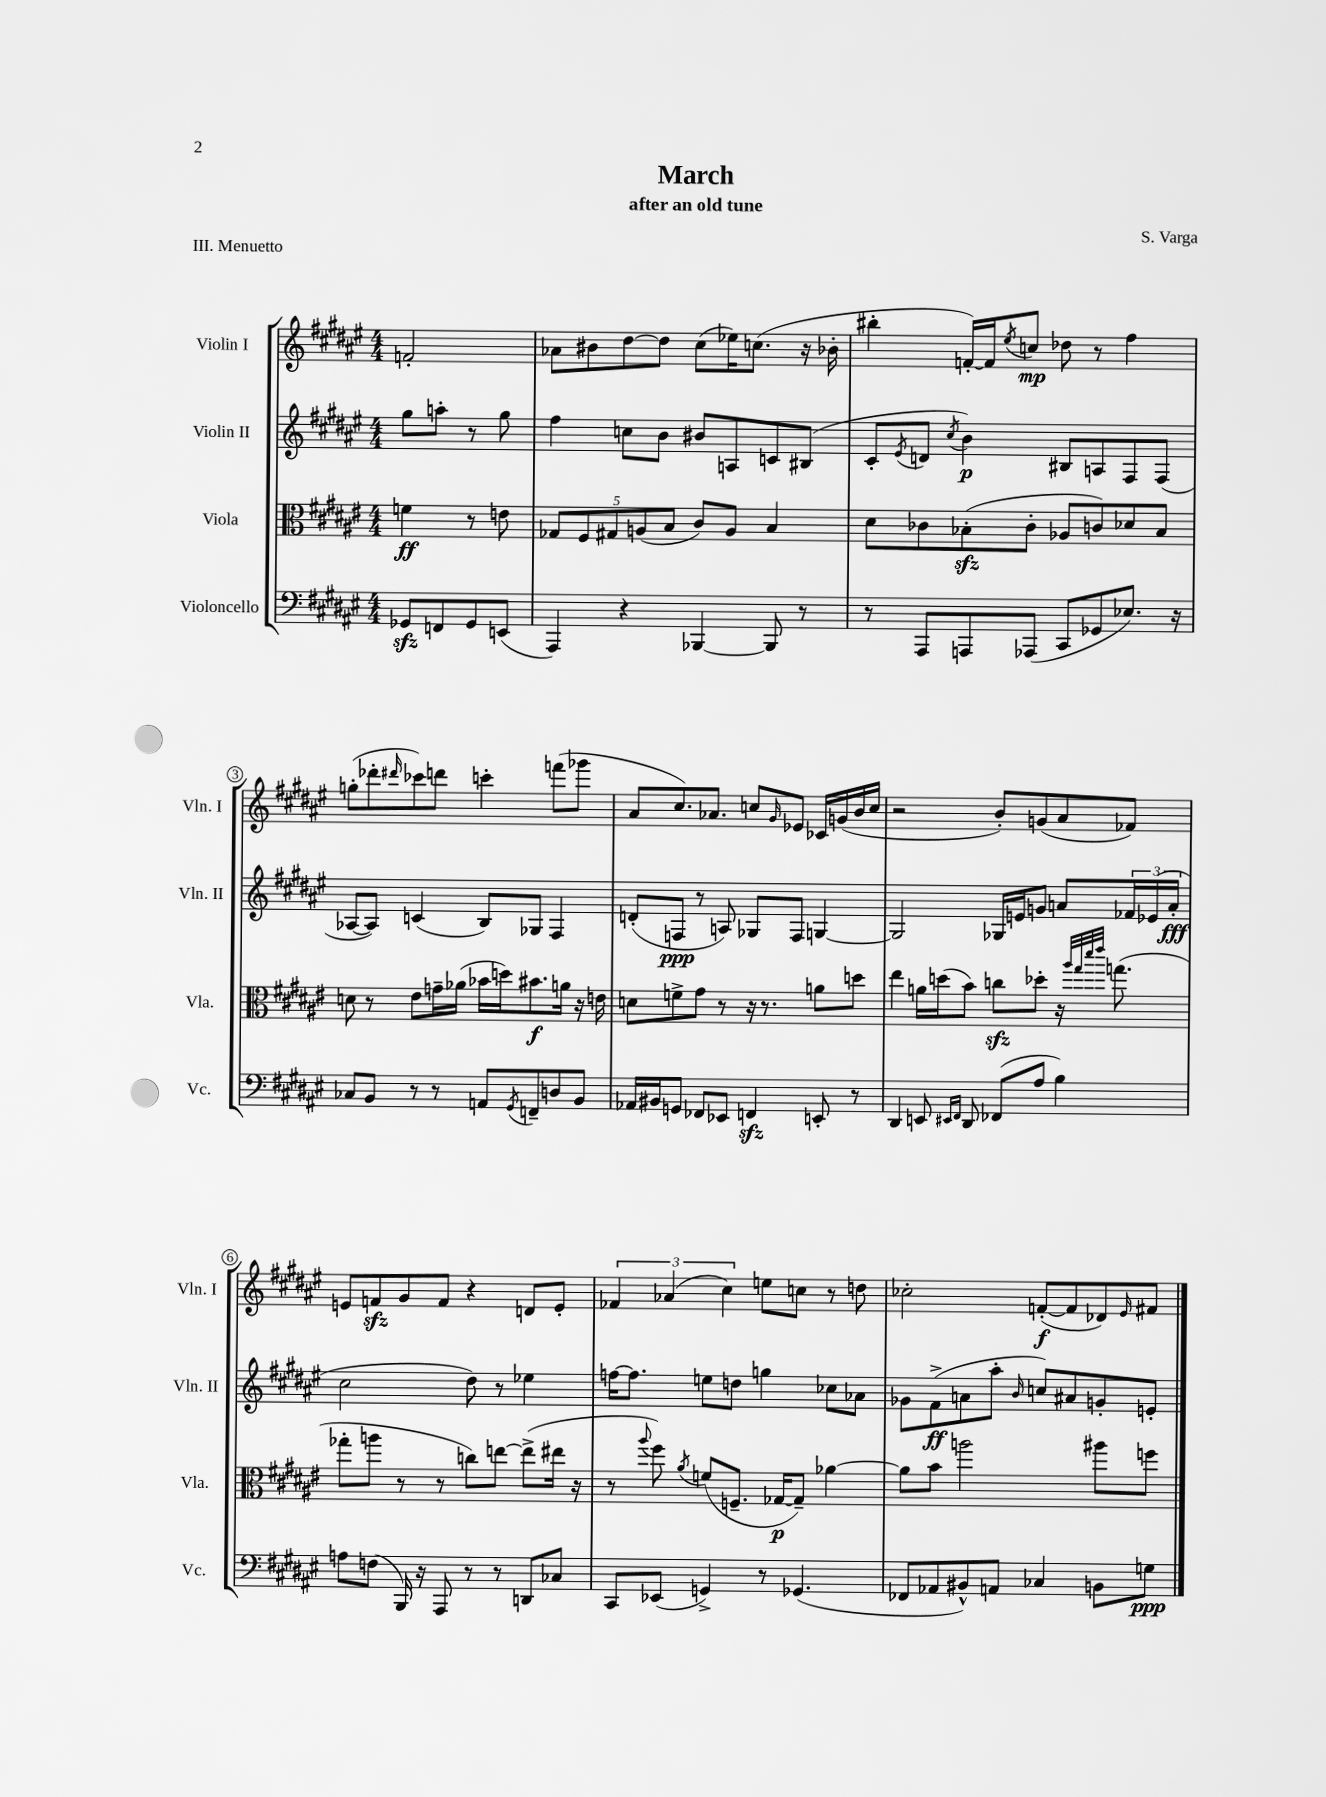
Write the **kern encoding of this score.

**kern	**kern	**kern	**kern
*staff4	*staff3	*staff2	*staff1
*clefF4	*clefC3	*clefG2	*clefG2
*k[f#c#g#d#a#e#]	*k[f#c#g#d#a#e#]	*k[f#c#g#d#a#e#]	*k[f#c#g#d#a#e#]
*M4/4	*M4/4	*M4/4	*M4/4
8GG-	4f	8gg#	2f'
8FF	.	8aa'	.
8GG-	8r	8r	.
(8EE	8e	8gg#	.
=	=	=	=
4AAA#)	10G-	4ff#	8a-
.	10F#	.	.
.	.	.	8b#
.	10G#	.	.
4r	.	8cc	[8dd#
.	(10A	.	.
.	.	8b	8dd#]
.	10B	.	.
[4BBB-	8c#)	8b#	(8cc#
.	8A	8A	16ee-)
.	.	.	(8.cc
8BBB-]	4B	8c	.
8r	.	(8B#	16r
.	.	.	16b-'
=	=	=	=
8r	8d#	8c#'	4bb#'
.	.	8qe#	.
8AAA#	8c-	8d	.
.	.	8qcc#	.
8AAA	(8B-'	4b)	[16f')
.	.	.	16f]
.	.	.	8qee#
(8AAA-	8c-'	.	8cc
8CC#	8A-	8B#	8dd-
8GG-	8c)	8A	8r
8.E-)	8d-	8F#	4ff#
.	8B-	(8F#	.
16r	.	.	.
=	=	=	=
8C-	8d	[8A-	(8gg'
8BB	8r	8A-])	8ddd-'
.	.	.	16qqddd#
8r	8e#	(4c	8ccc-)
8r	16g~	.	8ddd
.	(16a-	.	.
8AA	16b-	8B)	4ccc'
.	16dd)	.	.
8qGG#	.	.	.
8FF~	8.b#	8G-	.
8D	.	4F#	(8fff
.	16a	.	.
8BB	16r	.	8ggg-
.	16e	.	.
=	=	=	=
16AA-	8d	(8d'	8a#
16BB#	.	.	.
8GG	8f^	8F	8.cc#)
8FF-	8g#	8r	.
.	.	.	8.a-
8EE-	8r	8A)	.
4FF	16r	8G-	8cc
.	8.r	.	.
.	.	.	16qqg#
.	.	8F	8e-
8EE'	8a	[4G	16c-
.	.	.	(16g
8r	8dd	.	16b
.	.	.	16cc
=	=	=	=
4DD#	4ee#	2G]	2r
8EE	16a	.	.
.	(16dd	.	.
16qqEE#	.	.	.
16qqFF#	.	.	.
8DD#	8b)	.	.
(8FF-	8cc	16G-	8b')
.	.	16e	.
8A#	8dd-'	8g	(8g
4B)	16r	8a	8a#
.	32qqaa#	.	.
.	32qqgg#	.	.
.	32qqddd#	.	.
.	32qqeee#	.	.
.	(8.gg	.	.
.	.	24f-	8f-)
.	.	(24e-	.
.	.	24a'	.
=	=	=	=
8A	8gg-'	2cc#	8e
(8F	8aa	.	8f
16BBB)	8r	.	8g#
16r	.	.	.
8AAA#	8r	.	8f
8r	8cc)	8dd#)	4r
8r	[8ee	8r	.
8DD	(8ee^]	4ee-	8d
8C-	16ee#	.	8e'
.	16r	.	.
=	=	=	=
8CC#	8r	[16ff	6f-
.	.	8.ff]	.
.	8qqaa#	.	.
(8EE-	8ff#)	.	.
.	.	.	(6a-
.	8qa#	.	.
4GG^)	(8f	8ee	.
.	.	.	6cc#)
.	8.F~	8dd	.
8r	.	4gg	8ee
.	[16G-	.	.
(4.GG-	8G-~])	.	8cc
.	[4a-	8cc-	8r
.	.	8a-	8dd
=	=	=	=
8FF-	8a-]	8g-	2cc-'
8AA-	8b	(8f#^	.
8BB#^^)	2aa	8a	.
8AA	.	8aa#'	.
.	.	16qqb	.
4C-	.	8cc)	([8f'
.	.	8a#	8f]
8BB	8aa#	8g'	8d-)
.	.	.	16qqe#
8G	8ff	8e'	8f#
==	==	==	==
*-	*-	*-	*-
